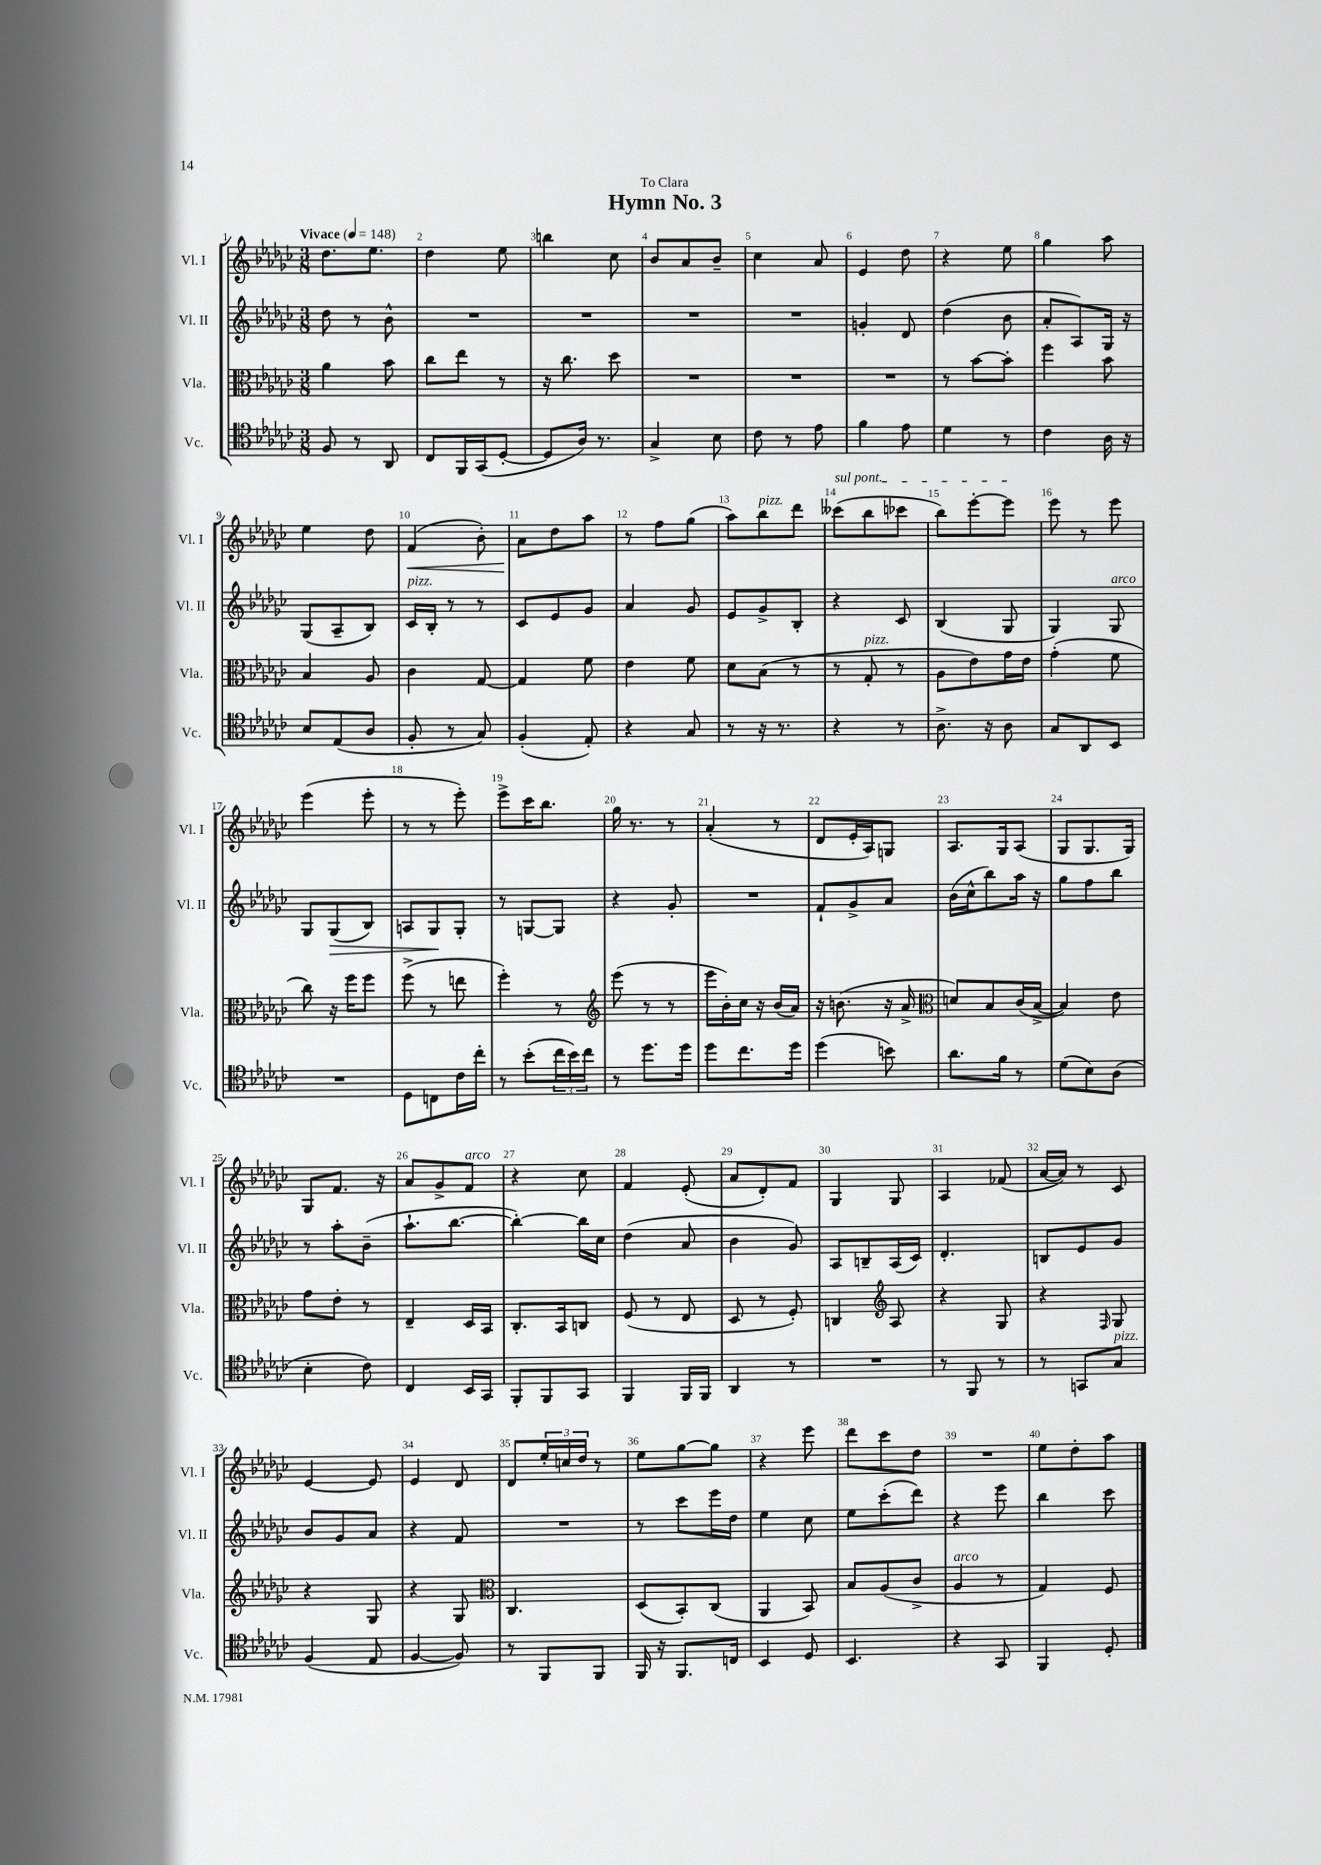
\header { title = "Hymn No. 3" dedication = "To Clara" }
<<
\new StaffGroup <<
\new Staff = "s0" \with { instrumentName = "Vl. I" shortInstrumentName = "Vl. I" } {
    \clef treble \key ges \major \numericTimeSignature \time 3/8 \tempo "Vivace" 4 = 148
    des''8. ees''8. |
    des''4 ees''8 |
    b''4 ces''8 |
    bes'8 aes'8 bes'8-- |
    ces''4 aes'8 |
    ees'4 des''8 |
    r4 ees''8 |
    ges''4 aes''8 |
    ees''4 des''8 |
    f'4\<( bes'8-.) |
    aes'8\! des''8 aes''8 |
    r8 f''8 ges''8( |
    aes''8) bes''8^\markup { \italic "pizz." } des'''8 |
    \once \override TextSpanner.bound-details.left.text = \markup { \italic "sul pont." } ceses'''8\startTextSpan( bes''8 ces'''8 |
    bes''8) ees'''8~-. ees'''8\stopTextSpan |
    ees'''8 r8 ees'''8 |
    ees'''4( ees'''8-. |
    r8 r8 ees'''8-.) |
    ees'''8-> ces'''16 bes''8. |
    ges''16 r8. r8 |
    aes'4-.( r8 |
    des'8 ees'16-. aes16) g8 |
    aes8. ges16 aes8( |
    ges8 ges8. ges16) |
    ges8 f'8. r16 |
    aes'8 ges'8-> f'8^\markup { \italic "arco" } |
    r4 ces''8 |
    f'4 ees'8-.( |
    aes'8 des'8-.) f'8 |
    ges4 ges8 |
    aes4 fes'8( |
    aes'16~ aes'16) r8 ces'8 |
    ees'4~ ees'8 |
    ees'4 des'8 |
    des'8 \tuplet 3/2 { ees''16-. c''16 des''16 } r8 |
    ees''8 ges''8~ ges''8 |
    r4 ees'''8 |
    des'''8 ces'''8 des''8 |
    R4. |
    ees''8 des''8-. aes''8 \bar "|." |
}
\new Staff = "s1" \with { instrumentName = "Vl. II" shortInstrumentName = "Vl. II" } {
    \clef treble \key ges \major \numericTimeSignature \time 3/8
    des''8 r8 bes'8-^ |
    R4. |
    R4. |
    R4. |
    R4. |
    g'4-. des'8 |
    des''4( bes'8 |
    aes'8-. aes8) ges16 r16 |
    ges8( aes8-- bes8) |
    ces'16^\markup { \italic "pizz." } bes16-. r8 r8 |
    ces'8 ees'8 ges'8 |
    aes'4 ges'8 |
    ees'8 ges'8-> bes8-. |
    r4 ces'8 |
    bes4( ges8 |
    ges4) ges8^\markup { \italic "arco" } |
    ges8 ges8\>( bes8) |
    a8 ges8\! ges8-. |
    r8 g8~ g8 |
    r4 ges'8-. |
    R4. |
    f'8-! ges'8-> aes'8 |
    bes'16( ces''16-^ bes''8) aes''16 r16 |
    ges''8 f''8 bes''8 |
    r8 aes''8-. bes'8--( |
    aes''8.-! bes''8.~ |
    bes''4~-.) bes''16 ces''16 |
    des''4( aes'8 |
    bes'4 ges'8) |
    aes8 b8-- aes16( ces'16) |
    des'4.-. |
    b8 ees'8 ges'8 |
    bes'8 ges'8 aes'8 |
    r4 f'8 |
    R4. |
    r8 ces'''8 ees'''16 des''16 |
    ees''4 ces''8 |
    ees''8 ces'''8-.( des'''8) |
    r4 ees'''8 |
    bes''4 ces'''8 \bar "|." |
}
\new Staff = "s2" \with { instrumentName = "Vla." shortInstrumentName = "Vla." } {
    \clef alto \key ges \major \numericTimeSignature \time 3/8
    aes'4 bes'8 |
    ces''8 ees''8 r8 |
    r16 ces''8. des''8 |
    R4. |
    R4. |
    R4. |
    r8 bes'8~ bes'8-. |
    f''4 bes'8 |
    bes4 aes8 |
    ces'4 ges8~ |
    ges4 f'8 |
    ees'4 f'8 |
    des'8 bes8( r8 |
    r8 ges8-.^\markup { \italic "pizz." } r8 |
    aes8 ees'8) ges'16 ees'16 |
    ges'4-.( f'8 |
    ces''8) r16 f''16 f''8 |
    f''8->( r8 e''8 |
    f''4-.) r8 |
    \clef treble ees'''8( r8 r8 |
    ees'''16 bes'16-.) ces''16 r16 bes'16( aes'16) |
    r16 b'8.( r16 aes'16-> |
    \clef alto d'8) bes8 ces'16( bes16~-> |
    bes4) ees'8 |
    ges'8 ees'8-. r8 |
    ees4-- des16 bes,16 |
    ces8.-. bes,16 c8 |
    f8( r8 ees8 |
    des8 r8 f8-.) |
    c4 \clef treble aes8 |
    r4 ges8 |
    r4 \grace { f16 } ges8 |
    r4 ges8 |
    r4 ges8 |
    \clef alto ces4. |
    des8( bes,8-.) ces8( |
    aes,4 bes,8) |
    bes8 aes8( ces'8-> |
    aes4^\markup { \italic "arco" } r8 |
    ges4) f8 \bar "|." |
}
\new Staff = "s3" \with { instrumentName = "Vc." shortInstrumentName = "Vc." } {
    \clef tenor \key ges \major \numericTimeSignature \time 3/8
    f8 r8 aes,8 |
    ces8 f,16 ges,16( des8~-. |
    des8 aes16) r8. |
    ges4-> bes8 |
    ces'8 r8 ees'8 |
    f'4 ees'8 |
    des'4 r8 |
    ces'4 aes16 r16 |
    bes8 ees8( aes8 |
    f8-. r8 ges8) |
    f4-.( ees8-.) |
    r4 ges8 |
    r8 r16 r8. |
    r4 r8 |
    aes8.-> r16 aes8 |
    ges8 aes,8 bes,8 |
    R4. |
    des8 c8 ces'16 ces''16-. |
    r8 bes'8-.( \tuplet 3/2 { ces''16 bes'16) ces''16 } |
    r8 des''8. des''16 |
    des''8 ces''8. des''16 |
    des''4( b'8) |
    aes'8. f'16 r8 |
    des'8( bes8) aes8( |
    bes4-. ces'8) |
    ces4 bes,16 ges,16 |
    f,8-. f,8 ges,8 |
    f,4 f,16 f,16 |
    aes,4 r8 |
    R4. |
    r8 f,8 r8 |
    r8 g,8 ges8^\markup { \italic "pizz." } |
    f4( ees8 |
    f4~ f8) |
    r8 f,8 f,8 |
    f,16 r16 f,8. c16 |
    bes,4 des8 |
    bes,4. |
    r4 ges,8 |
    f,4 des8-. \bar "|." |
}
>>
>>
\layout { \context { \Score \override BarNumber.break-visibility = ##(#f #t #t) barNumberVisibility = #all-bar-numbers-visible } }
